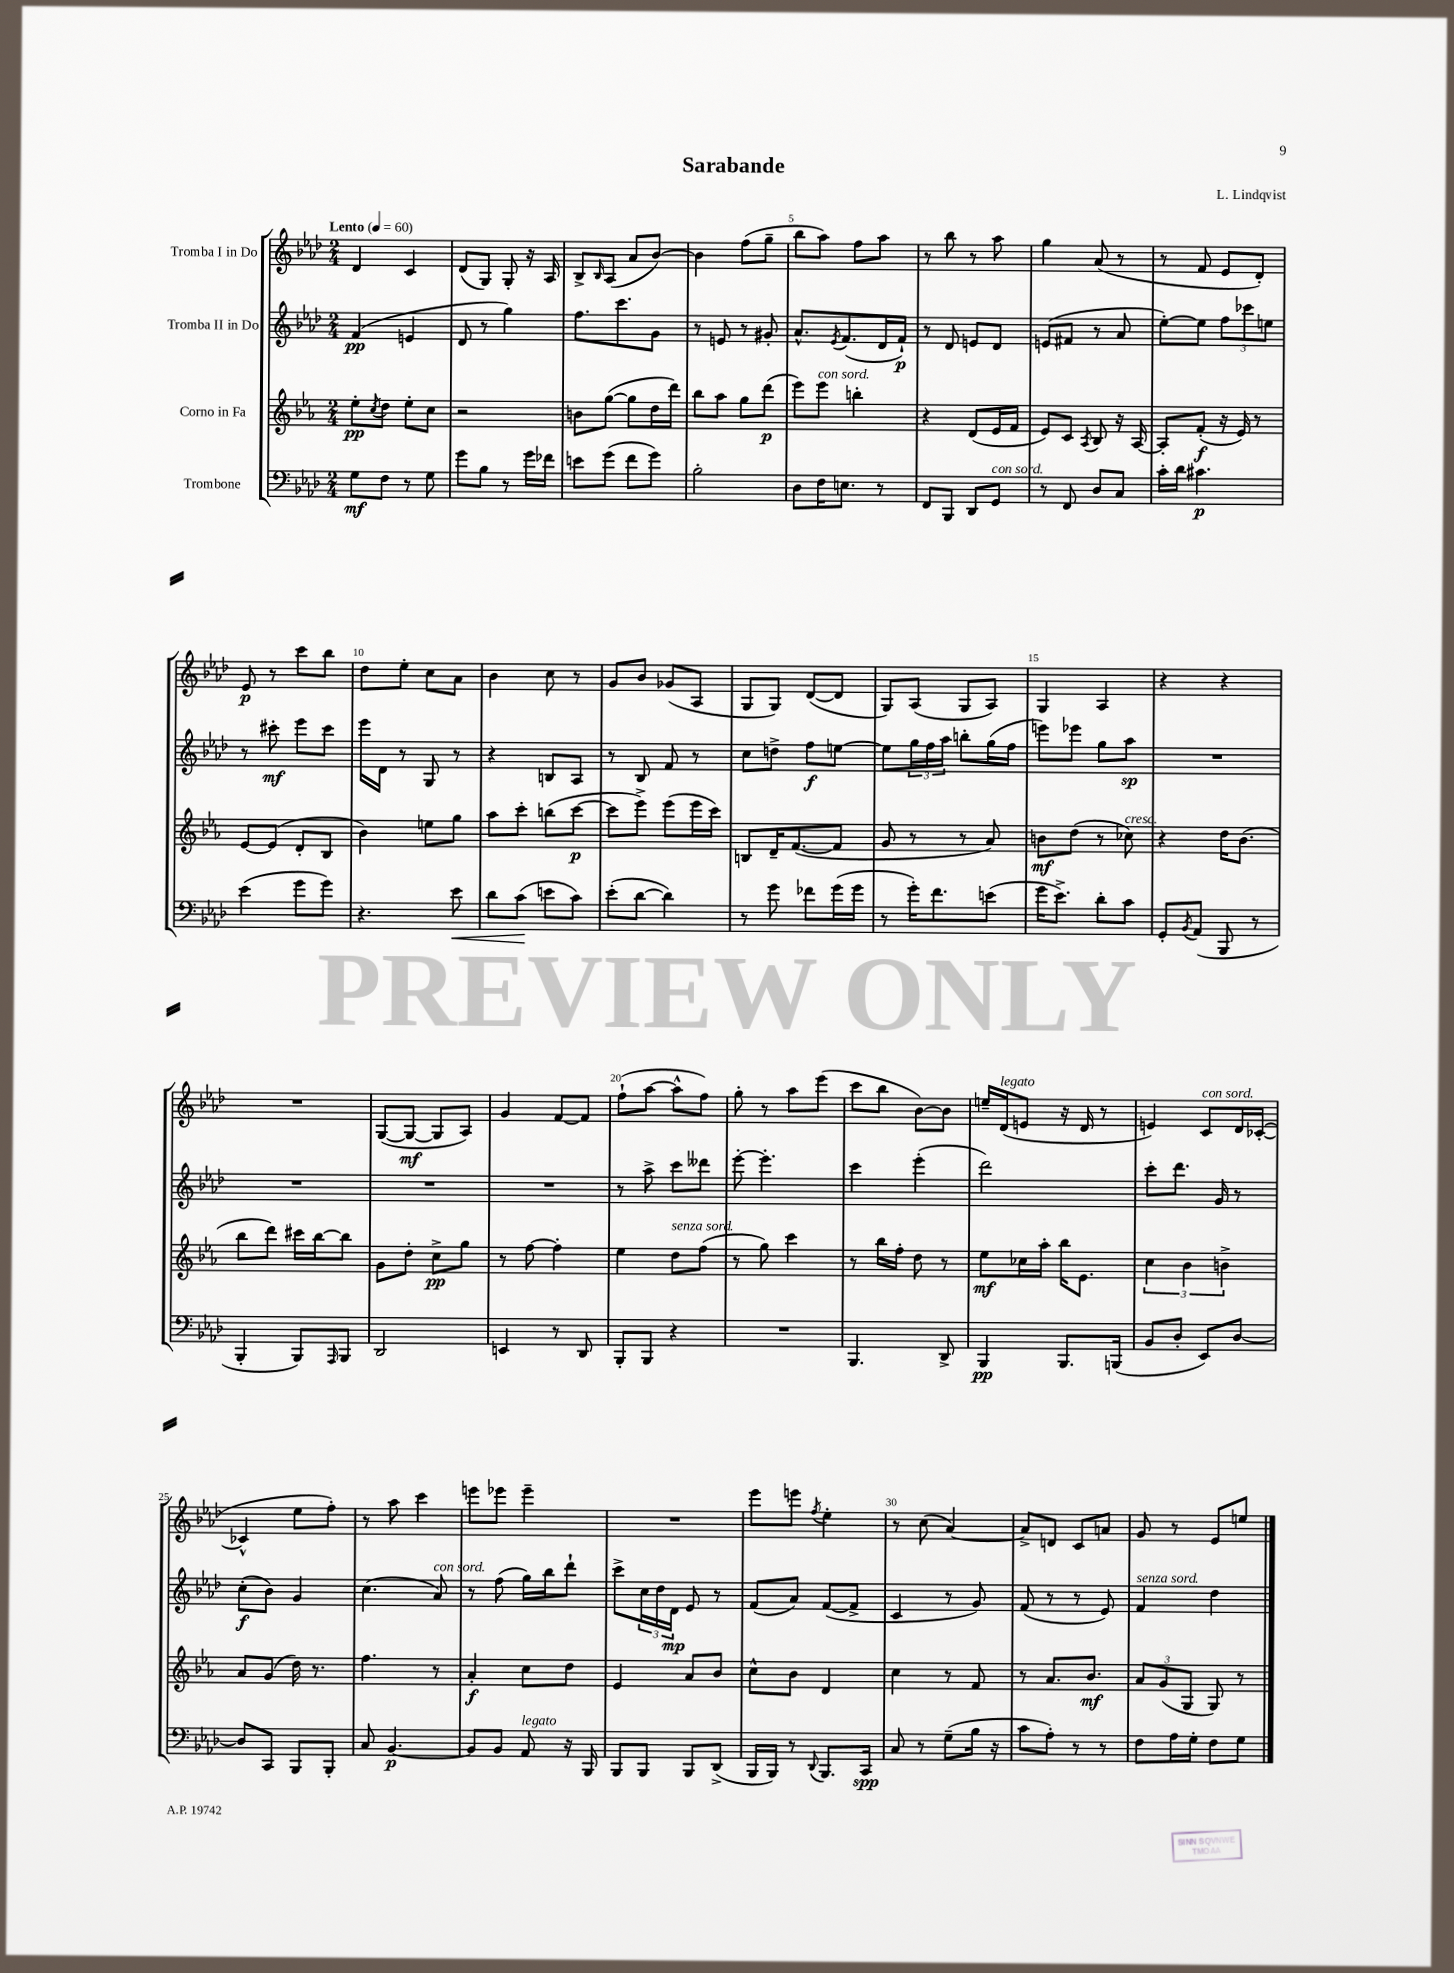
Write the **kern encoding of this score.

**kern	**kern	**kern	**kern
*staff4	*staff3	*staff2	*staff1
*clefF4	*clefG2	*clefG2	*clefG2
*k[b-e-a-d-]	*k[b-e-a-]	*k[b-e-a-d-]	*k[b-e-a-d-]
*M2/4	*M2/4	*M2/4	*M2/4
*MM60	*MM60	*MM60	*MM60
8G\L	8ee-'\L	(4f/	4d-/
.	8qcc/	.	.
8F\J	8dd\J	.	.
8r	8ee-'\L	4e/	4c/
8G\	8cc\J	.	.
=	=	=	=
8g\L	2r	8d-/	(8d-/L
8B-\J	.	8r	8G/J)
8r	.	4gg\)	8G'/
16g\LL	.	.	16r
16f-\JJ	.	.	16A-/
=	=	=	=
8e\L	8b\L	8.ff\L	8B-^/L
.	.	.	16qqB-/
(8g\J	([8gg\J	.	(8A-/J
.	.	8.ccc\	.
8f\L	8gg\]L	.	8a-/L
8g\J)	16dd\L	8g\J	[8b-/J)
.	16ddd\JJ)	.	.
=	=	=	=
2B-'\	8bb-\L	8r	4b-\]
.	8aa-\J	8e/	.
.	8gg\L	8r	(8ff\L
.	(8ddd\J	8g#'/	8gg~\J
=	=	=	=
8D-\L	8eee-\L)	8.a-^^/L	8bb-\L
16F\K	8eee-\J	.	8aa-\J)
.	.	8qe-/	.
8.E\J	.	(8.f/	.
.	4bb'\	.	8ff\L
8r	.	16d-/L	8aa-\J
.	.	16f`/JJ)	.
=	=	=	=
8FF/L	4r	8r	8r
8BBB-/J	.	8d-/	8bb-\
8DD-/L	(8d/L	8e/L	8r
8GG/J	16e-/L	8d-/J	8aa-\
.	16f/JJ	.	.
=	=	=	=
8r	8e-/L)	(8e/L	4gg\
8FF/	8c/J	8f#/J	.
.	8qA-/	.	.
8D-/L	8B-/	8r	(8a-/
8C/J	16r	8a-/	8r
.	[16A-/	.	.
=	=	=	=
16c'\LL	8A-'/]L	[8ee-'\L)	8r
16d-\JJ	.	.	.
4.c#\	(8f'/J	8ee-\]J	8f/
.	16r	12ff\L	8e-/L
.	16e-/)	.	.
.	.	12ccc-\	.
.	8r	.	8d-'/J)
.	.	12ee\J	.
=	=	=	=
(4e-\	[8e-/L	8r	8e-/
.	(8e-/]J	8ccc#'\	8r
8g\L	8d'/L	8eee-\L	8ccc\L
8g\J)	8B-/J	8ccc#\J	8bb-\J
=	=	=	=
4.r	4b-\)	16eee-\LL	8dd-\L
.	.	16d-\JJ	.
.	.	8r	8ee-'\J
.	8ee\L	8G/	8cc\L
8e-\	8gg\J	8r	8a-\J
=	=	=	=
8d-\L	8aa-\L	4r	4b-\
(8c\J	8ccc'\J	.	.
8e\L	(8bb\L	8B/L	8cc\
8c\J)	[8ccc\J	8A-/J	8r
=	=	=	=
(8e-'\L	8ccc\]L	8r	8g/L
[8d-\J	8eee-^\J)	8B-/	8b-/J
4d-\])	(8eee-\L	8f/	(8g-/L
.	16eee-\L	8r	8A-/J
.	16ccc\JJ)	.	.
=	=	=	=
8r	8B/L	8cc\L	8G/L
8g\	16d~/K	8dd^\J	8G/J)
.	([8.f/	.	.
8f-\L	.	8ff\L	([8d-/L
(16g\L	8f/]J	[8ee\J	8d-/]J
16g\JJ	.	.	.
=	=	=	=
8r	8g/	8ee\]L	8G/L)
16g'\LK)	8r	24gg\L	(8A-/J
.	.	24ff\	.
8.f\	.	.	.
.	.	24aa-\JJ	.
.	8r	8bb'\L	8G/L
(8e\J	8a-/)	(16gg\L	8A-/J)
.	.	16ff\JJ	.
=	=	=	=
16g\LK	8b\L	8eee\L)	4G/
8.e-^\J)	.	.	.
.	(8dd\J	8eee-\J	.
8d-'\L	8r	8gg\L	4A-/
8c\J	8cc-\)	8aa-\J	.
=	=	=	=
8GG'/L	4r	2r	4r
8qBB-/	.	.	.
(8AA-/J	.	.	.
8BBB-/	16dd\LK	.	4r
.	(8.b-\J	.	.
8r	.	.	.
=	=	=	=
4BBB-'/	8bb-\L	2r	2r
.	8ddd\J)	.	.
8BBB-/L)	16ccc#\LL	.	.
.	[16bb-\J	.	.
16qqAAA-/	.	.	.
8BBB-/J	8bb-\]J	.	.
=	=	=	=
2DD-/	8g\L	2r	([8G/L
.	8dd'\J	.	8G/_J
.	8cc^\L	.	8G/]L
.	8gg\J	.	8A-/J)
=	=	=	=
4EE/	8r	2r	4g/
.	[8ff\	.	.
8r	4ff'\]	.	[8f/L
8DD-/	.	.	8f/]J
=	=	=	=
8BBB-'/L	4ee-\	8r	(8ff`\L
8BBB-/J	.	8aa-^\	[8aa-\J
4r	8dd\L	8ccc\L	8aa-^^\]L
.	(8ff\J	8ddd--\J	8ff\J)
=	=	=	=
2r	8r	[8eee-'\	8gg'\
.	8gg\)	4.eee-'\]	8r
.	4ccc\	.	8aa-\L
.	.	.	(8eee-\J
=	=	=	=
4.BBB-/	8r	4ccc\	8ccc\L
.	16bb-\LL	.	8bb-\J
.	16ff'\JJ	.	.
.	8dd\	(4eee-'\	[8b-\L)
8DD-^/	8r	.	8b-\]J
=	=	=	=
4BBB-/	8ee-\L	2ddd-\)	16ee~/LL
.	.	.	(16d-/J
.	16cc-\L	.	8e/J
.	16aa-'\JJ	.	.
8.BBB-/L	16bb-\LK	.	16r
.	8.e-\J	.	16d-/
.	.	.	8r
(16BBB/Jk	.	.	.
=	=	=	=
8BB-/L	6cc\	8ccc'\L	4e/)
8D-'/J	.	8.ddd-\J	.
.	6b-\	.	.
8EE-/L)	.	.	8c/L
.	.	16g/	.
.	6b^\	.	.
[8D-/J	.	8r	16d-/L
.	.	.	([16c-'/JJ
=	=	=	=
8D-/]L	8a-/L	(8cc'\L	4c-^^/]
8CC/J	(8g/J	8b-\J)	.
8BBB-/L	16dd\)	4g/	8ee-\L
.	8.r	.	.
8BBB-'/J	.	.	8ff'\J)
=	=	=	=
8C/	4.ff\	(4.cc\	8r
[4.BB-/	.	.	8aa-\
.	.	.	4ccc\
.	8r	8a-/)	.
=	=	=	=
8BB-/]L	4a-'/	8r	8eee\L
8BB-/J	.	(8ff\	8eee-\J
8AA-/	8cc\L	16gg\LL)	4eee-~\
.	.	16bb-\J	.
16r	8dd\J	8ddd-`\J	.
16BBB-/	.	.	.
=	=	=	=
8BBB-/L	4e-/	8ccc^\L	2r
8BBB-/J	.	24cc\L	.
.	.	24dd-\	.
.	.	24d-\JJ	.
8BBB-/L	8a-/L	8e-/	.
(8DD-^/J	8b-/J	8r	.
=	=	=	=
16BBB-/LL	8cc^^\L	(8f/L	8eee-\L
16BBB-/JJ)	.	.	.
8r	8b-\J	8a-/J)	8eee\J
8qqDD-/	.	.	8qff/
8.BBB-/L	4d/	([8f/L	4ee-'\
.	.	8f^/]J	.
16CC/Jk	.	.	.
=	=	=	=
8C/	4cc\	4c/	8r
8r	.	.	(8cc\
(8G~\L	8r	8r	[4a-/)
16B-\Jk	8f/	8g/)	.
16r	.	.	.
=	=	=	=
8c\L	8r	(8f/	8a-^/]L
8A-'\J)	8.a-/L	8r	8d/J
8r	.	8r	8c/L
.	8.b-/J	.	.
8r	.	8e-/)	8a/J
=	=	=	=
8F\L	12a-/L	4f/	8g/
.	(12g/	.	.
16A-\L	.	.	8r
.	12G/J	.	.
16G'\JJ	.	.	.
8F\L	8G/)	4dd-\	8e-/L
8G\J	8r	.	8ee/J
==	==	==	==
*-	*-	*-	*-
